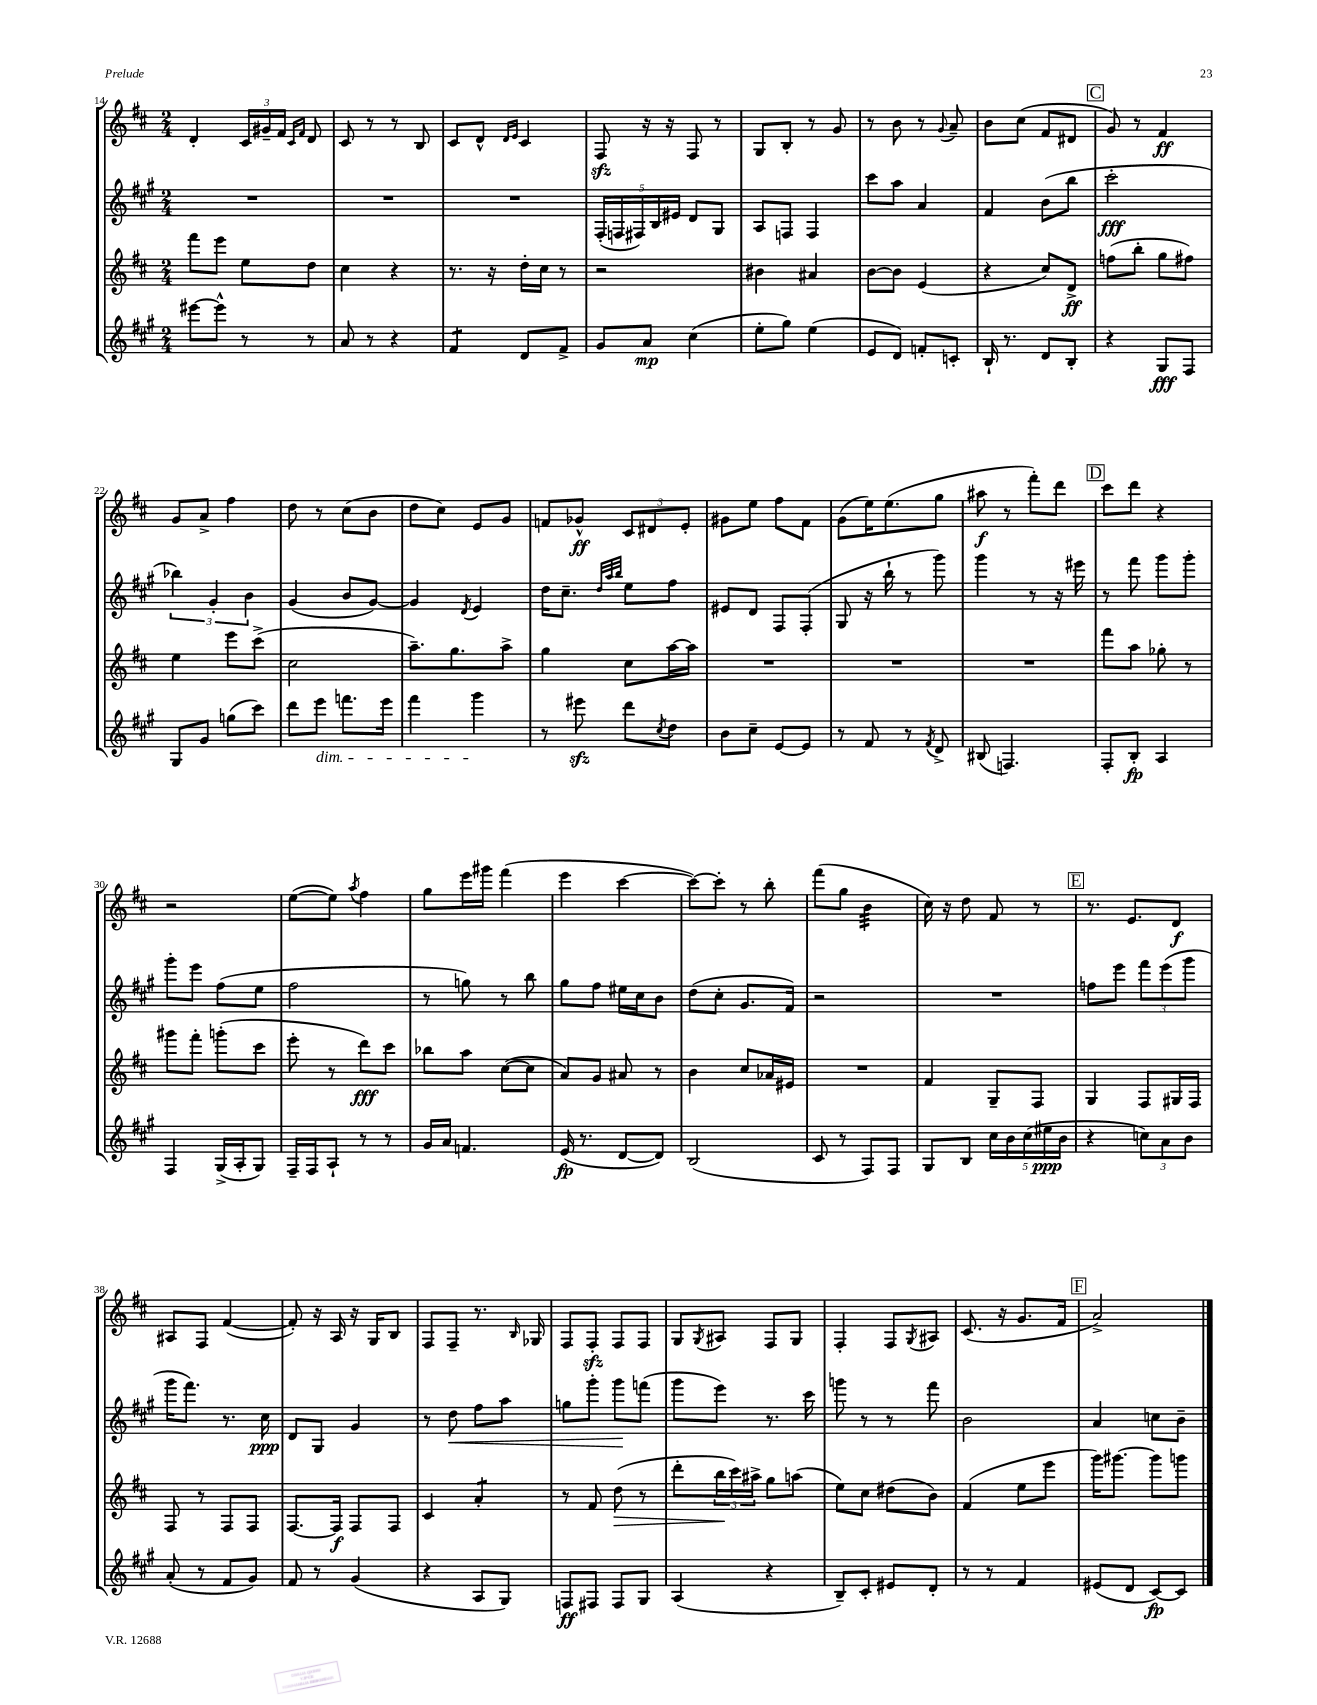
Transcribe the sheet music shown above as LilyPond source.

<<
\new StaffGroup <<
\new Staff = "s0" {
    \clef treble \key d \major \numericTimeSignature \time 2/4
    d'4-. \tuplet 3/2 { cis'16 gis'16-- fis'16 } \grace { cis'16 fis'16 } d'8 |
    cis'8 r8 r8 b8 |
    cis'8 d'8-^ \grace { d'16 e'16 } cis'4 |
    fis8\sfz r16 r16 fis8 r8 |
    g8 b8-. r8 g'8 |
    r8 b'8 r8 \appoggiatura { g'8 } a'8-- |
    b'8 cis''8( fis'8 dis'8 |
    \mark \markup { \box "C" } g'8) r8 fis'4\ff |
    g'8 a'8-> fis''4 |
    d''8 r8 cis''8( b'8 |
    d''8 cis''8) e'8 g'8 |
    f'8 ges'8-^\ff \tuplet 3/2 { cis'8 dis'8 e'8-. } |
    gis'8 e''8 fis''8 fis'8 |
    g'8( e''16) e''8.( g''8 |
    ais''8\f r8 fis'''8-.) d'''8 |
    \mark \markup { \box "D" } cis'''8 d'''8 r4 |
    r2 |
    e''8~( e''8) \acciaccatura { a''8 } fis''4 |
    g''8 e'''16 gis'''16 fis'''4( |
    e'''4 cis'''4~ |
    cis'''8~) cis'''8-. r8 b''8-. |
    fis'''8( g''8 b'4:32 |
    cis''16) r16 d''8 fis'8 r8 |
    \mark \markup { \box "E" } r8. e'8. d'8\f |
    ais8 fis8 fis'4~( |
    fis'8-.) r16 a16 r16 g16 b8 |
    fis8 fis8-- r8. \grace { b16 } ges16 |
    fis8 fis8-.\sfz fis8 fis8 |
    g8 \acciaccatura { g8 } ais8 fis8 g8 |
    fis4-. fis8 \acciaccatura { g8 } ais8 |
    cis'8.( r16 g'8. fis'16 |
    \mark \markup { \box "F" } a'2->) \bar "|." |
}
\new Staff = "s1" {
    \clef treble \key a \major \numericTimeSignature \time 2/4
    R2 |
    R2 |
    R2 |
    \tuplet 5/4 { fis16-.( f16 fis16) b16 eis'16 } d'8 gis8 |
    a8 f8 f4 |
    cis'''8 a''8 a'4 |
    fis'4 b'8( b''8 |
    \mark \markup { \box "C" } cis'''2-.\fff |
    \tuplet 3/2 { bes''4) gis'4-. b'4 } |
    gis'4( b'8 gis'8~) |
    gis'4 \acciaccatura { d'8 } e'4 |
    d''16 cis''8.-- \grace { d''32 a''32 b''32 } e''8 fis''8 |
    eis'8 d'8 fis8 fis8-.( |
    gis8 r16 b''16-! r8 gis'''8) |
    gis'''4 r8 r16 eis'''16 |
    \mark \markup { \box "D" } r8 fis'''8 gis'''8 gis'''8-. |
    gis'''8-. e'''8 fis''8( e''8 |
    fis''2 |
    r8 g''8) r8 b''8 |
    gis''8 fis''8 eis''16 cis''16 b'8 |
    d''8( cis''8-. gis'8. fis'16) |
    r2 |
    R2 |
    \mark \markup { \box "E" } f''8 e'''8 \tuplet 3/2 { fis'''8 e'''8( gis'''8 } |
    gis'''16 fis'''8.) r8. cis''16\ppp |
    d'8 gis8 gis'4 |
    r8 d''8\< fis''8 a''8 |
    g''8 gis'''8-. gis'''8\! f'''8( |
    gis'''8 e'''8) r8. cis'''16 |
    g'''8 r8 r8 fis'''8 |
    b'2 |
    \mark \markup { \box "F" } a'4 c''8 b'8-- \bar "|." |
}
\new Staff = "s2" {
    \clef treble \key d \major \numericTimeSignature \time 2/4
    fis'''8 e'''8 e''8 d''8 |
    cis''4 r4 |
    r8. r16 d''16-. cis''16 r8 |
    r2 |
    bis'4 ais'4 |
    b'8~ b'8 e'4( |
    r4 cis''8) d'8->\ff |
    \mark \markup { \box "C" } f''8( b''8-. g''8 fis''8) |
    e''4 e'''8 cis'''8->( |
    cis''2 |
    a''8.--) g''8. a''8-> |
    g''4 cis''8 a''16~ a''16 |
    R2 |
    R2 |
    R2 |
    \mark \markup { \box "D" } fis'''8 a''8 ges''8-. r8 |
    gis'''8 fis'''8-. g'''8-.( cis'''8 |
    e'''8-. r8 d'''8\fff) cis'''8 |
    bes''8 a''8 cis''8~( cis''8 |
    a'8) g'8 ais'8 r8 |
    b'4 cis''8 aes'16 eis'16 |
    R2 |
    fis'4 g8-- fis8 |
    \mark \markup { \box "E" } g4 fis8 gis16 fis16 |
    fis8 r8 fis8 fis8 |
    fis8.~ fis16\f fis8 fis8 |
    cis'4 a'4:8-. |
    r8 fis'8 d''8\>( r8 |
    d'''8-. \tuplet 3/2 { b''16\! cis'''16) ais''16-> } g''8 a''8( |
    e''8) cis''8 dis''8( b'8) |
    fis'4( e''8 e'''8 |
    \mark \markup { \box "F" } g'''16) gis'''8.~ gis'''8 g'''8 \bar "|." |
}
\new Staff = "s3" {
    \clef treble \key a \major \numericTimeSignature \time 2/4
    eis'''8~ eis'''8-^ r8 r8 |
    a'8 r8 r4 |
    fis'4:8 d'8 fis'8-> |
    gis'8 a'8\mp cis''4( |
    e''8-. gis''8) e''4( |
    e'8 d'8) f'8-. c'8-. |
    b16-! r8. d'8 b8-. |
    \mark \markup { \box "C" } r4 gis8\fff fis8 |
    gis8 gis'8 g''8( cis'''8) |
    d'''8 e'''8\dim f'''8. e'''16 |
    fis'''4 gis'''4\! |
    r8 eis'''8\sfz d'''8 \acciaccatura { cis''8 } d''8 |
    b'8 cis''8-- e'8~ e'8 |
    r8 fis'8 r8 \acciaccatura { fis'8 } d'8-> |
    bis8( f4.) |
    \mark \markup { \box "D" } fis8-. b8-.\fp a4 |
    fis4 gis16->( a16-. gis8) |
    fis16-- fis16 a8-! r8 r8 |
    gis'16 a'16 f'4. |
    e'16\fp( r8. d'8~ d'8) |
    b2( |
    cis'8 r8 fis8) fis8 |
    gis8 b8 \tuplet 5/4 { cis''16 b'16 cis''16( eis''16\ppp b'16 } |
    \mark \markup { \box "E" } r4 \tuplet 3/2 { c''8) a'8 b'8 } |
    a'8-.( r8 fis'8 gis'8) |
    fis'8 r8 gis'4( |
    r4 a8 gis8) |
    f8\ff fis8 fis8 gis8 |
    a4( r4 |
    b8--) cis'8-. eis'8 d'8-. |
    r8 r8 fis'4 |
    \mark \markup { \box "F" } eis'8( d'8 cis'8~\fp) cis'8 \bar "|." |
}
>>
>>
\layout { \context { \Score currentBarNumber = #14 } }
